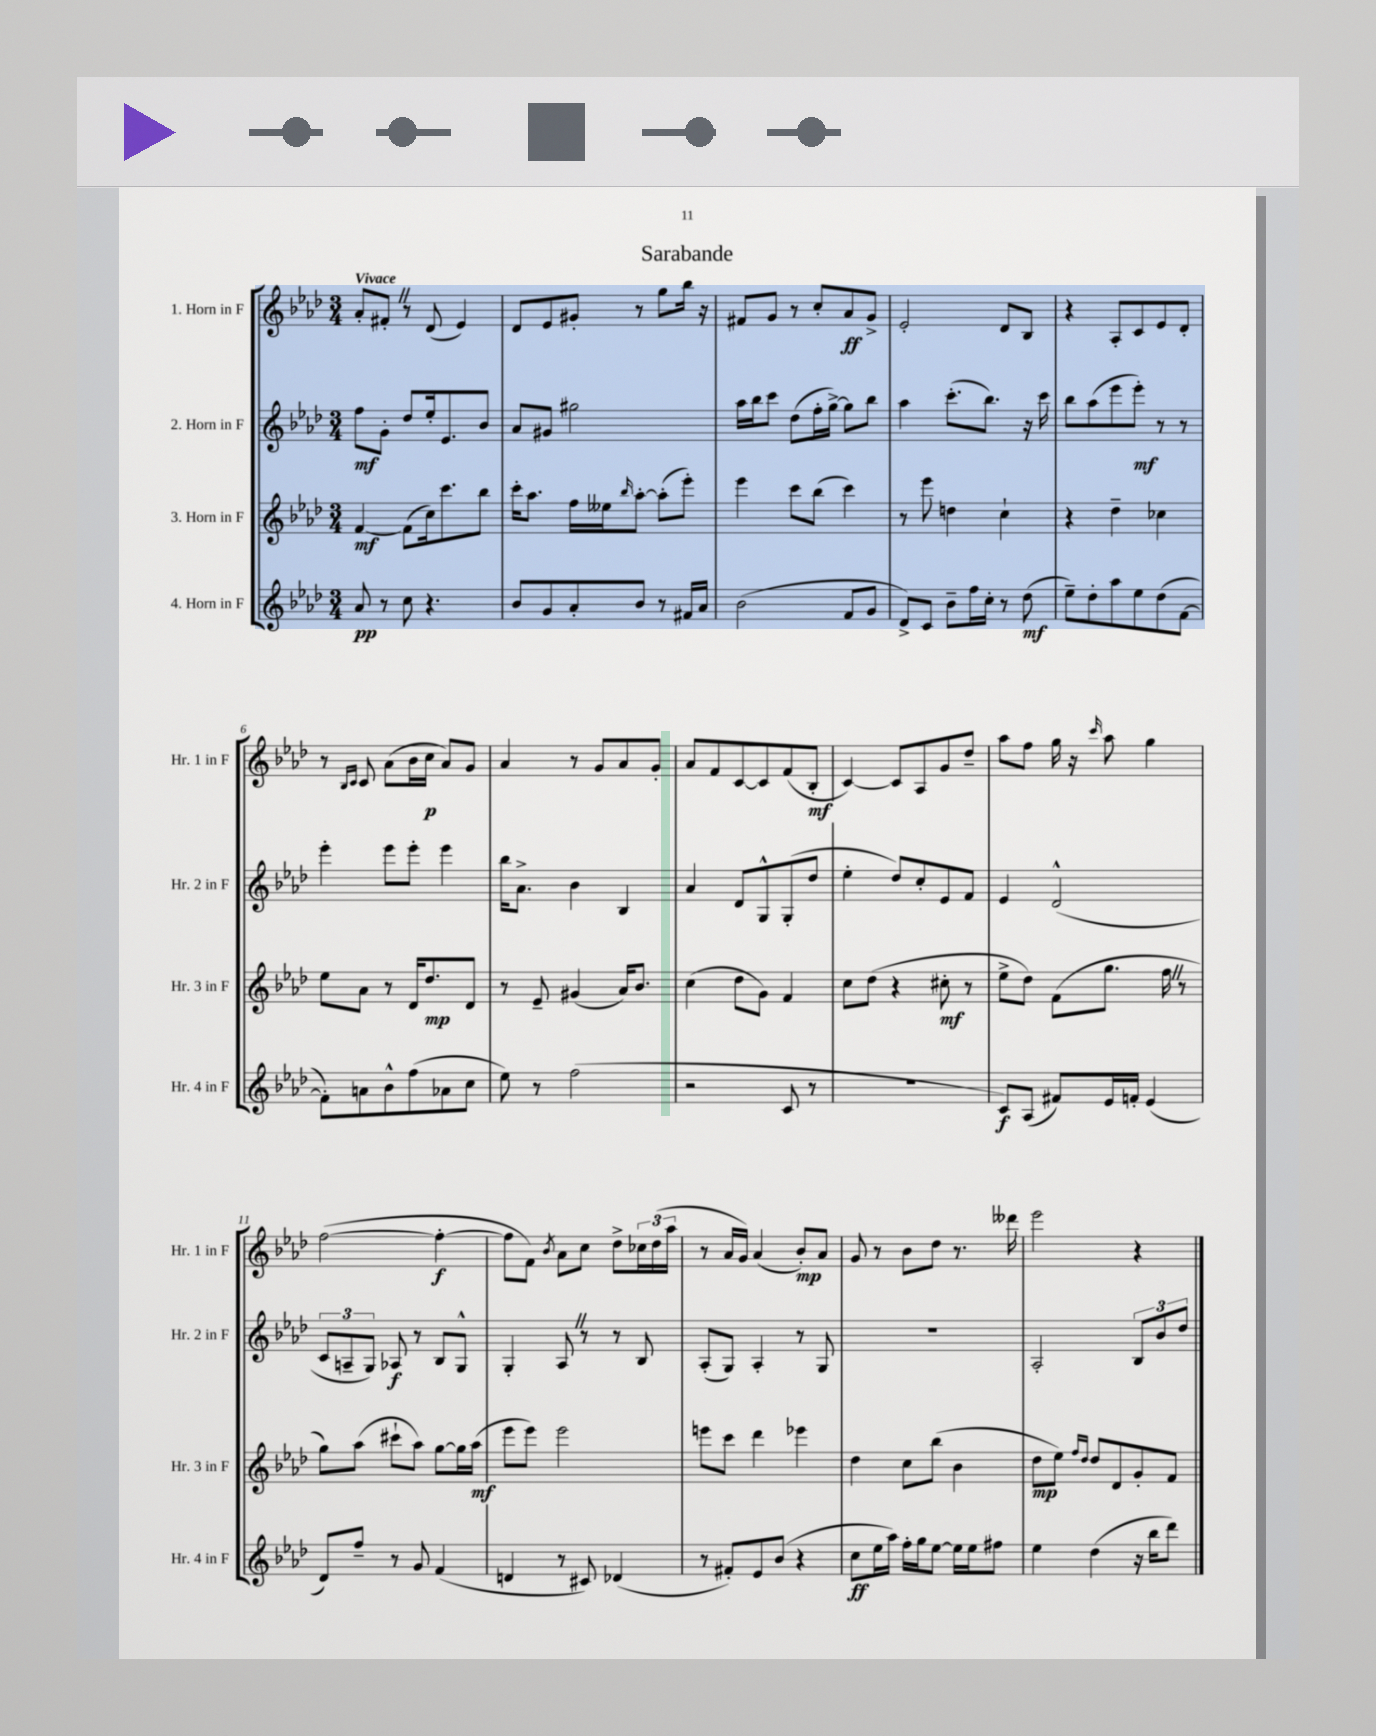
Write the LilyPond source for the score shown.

\header { title = "Sarabande" }
<<
\new StaffGroup <<
\new Staff = "s0" \with { instrumentName = "1. Horn in F" shortInstrumentName = "Hr. 1 in F" } {
    \clef treble \key aes \major \numericTimeSignature \time 3/4 \tempo "Vivace"
    aes'8-. fis'8-. \once \override BreathingSign.text = \markup { \musicglyph "scripts.caesura.straight" } \breathe r8 des'8( ees'4) |
    des'8 ees'8 gis'8-. r8 g''8 bes''16 r16 |
    fis'8 g'8 r8 c''8-. aes'8\ff g'8-> |
    ees'2-. des'8 bes8 |
    r4 aes8-. c'8 ees'8 des'8-. |
    r8 \grace { bes16 c'16 } c'8 aes'8( bes'16 c''16\p aes'8) g'8 |
    aes'4 r8 g'8 aes'8 g'8-. |
    aes'8 f'8 c'8~ c'8 f'8( bes8-.\mf |
    c'4~) c'8 aes8 g'8 des''8-- |
    aes''8 f''8 g''16 r16 \grace { c'''16 } aes''8 g''4 |
    f''2~( f''4~-.\f |
    f''8 f'8) \acciaccatura { bes'8 } aes'8 c''8 des''8-> \tuplet 3/2 { ces''16 des''16( aes''16 } |
    r8 aes'16 g'16) aes'4( bes'8-.\mp) aes'8 |
    g'8 r8 bes'8 des''8 r8. deses'''16 |
    ees'''2 r4 \bar "|." |
}
\new Staff = "s1" \with { instrumentName = "2. Horn in F" shortInstrumentName = "Hr. 2 in F" } {
    \clef treble \key aes \major \numericTimeSignature \time 3/4
    f''8\mf g'8-. des''8 ees''16-. ees'8. bes'8 |
    aes'8 gis'8 gis''2 |
    aes''16 bes''16 c'''8 des''8( f''16-. g''16~->) g''8 bes''8 |
    aes''4 c'''8.-.( bes''8.) r16 c'''16 |
    bes''8 aes''8( ees'''8 ees'''8-.\mf) r8 r8 |
    ees'''4-. ees'''8 ees'''8-. ees'''4 |
    bes''16 aes'8.-> bes'4 bes4 |
    aes'4 des'8 g8-^ g8-.( des''8 |
    ees''4-. des''8) c''8-. ees'8 f'8 |
    ees'4 des'2-^( |
    \tuplet 3/2 { c'8 a8-- g8) } aes8\f r8 bes8 g8-^ |
    g4-. aes8 \once \override BreathingSign.text = \markup { \musicglyph "scripts.caesura.straight" } \breathe r8 r8 bes8 |
    aes8-.( g8) aes4-. r8 g8 |
    R2. |
    aes2-. \tuplet 3/2 { bes8 bes'8 des''8 } \bar "|." |
}
\new Staff = "s2" \with { instrumentName = "3. Horn in F" shortInstrumentName = "Hr. 3 in F" } {
    \clef treble \key aes \major \numericTimeSignature \time 3/4
    f'4~\mf f'8( c''16) c'''8. bes''8 |
    c'''16-. aes''8. f''16 eeses''16 \grace { bes''16 } aes''8~-. aes''8-.( ees'''8-.) |
    ees'''4 c'''8 bes''8( c'''4) |
    r8 ees'''8 d''4 c''4-! |
    r4 des''4-- ces''4 |
    ees''8 aes'8 r8 des'16 des''8.\mp des'8 |
    r8 ees'8-- gis'4( aes'16) bes'8. |
    c''4( des''8 g'8) f'4 |
    c''8 des''8( r4 cis''8-.\mf r8 |
    ees''8-> des''8) f'8( g''8. f''16 \once \override BreathingSign.text = \markup { \musicglyph "scripts.caesura.straight" } \breathe r8 |
    g''8) aes''8( cis'''8-! aes''8) g''8~ g''16 aes''16\mf( |
    ees'''8 ees'''8) ees'''2 |
    e'''8 c'''8 des'''4 ees'''4 |
    des''4 c''8 bes''8( bes'4 |
    des''8\mp ees''8) \grace { f''16 des''16 } des''8 des'8 g'8-. f'8 \bar "|." |
}
\new Staff = "s3" \with { instrumentName = "4. Horn in F" shortInstrumentName = "Hr. 4 in F" } {
    \clef treble \key aes \major \numericTimeSignature \time 3/4
    aes'8\pp r8 c''8 r4. |
    bes'8 g'8 aes'8-. bes'8 r8 fis'16 aes'16 |
    bes'2( f'8 g'8 |
    des'8->) c'8 bes'8-- f''16 c''16-. r8 des''8\mf( |
    ees''8--) des''8-. aes''8 ees''8 des''8( f'8~ |
    f'8-.) a'8 bes'8-^ f''8( aes'8 c''8 |
    ees''8) r8 f''2( |
    r2 c'8 r8 |
    R2. |
    c'8\f) aes8( fis'8) ees'16 f'16-. ees'4( |
    des'8) f''8-- r8 g'8 f'4( |
    d'4 r8 cis'8) des'4( |
    r8 fis'8-.) ees'8 bes'8( r4 |
    c''8\ff ees''16 aes''16) f''16-. g''16 ees''8~ ees''16 ees''16 fis''8 |
    ees''4 des''4( r16 bes''16 des'''8) \bar "|." |
}
>>
>>
